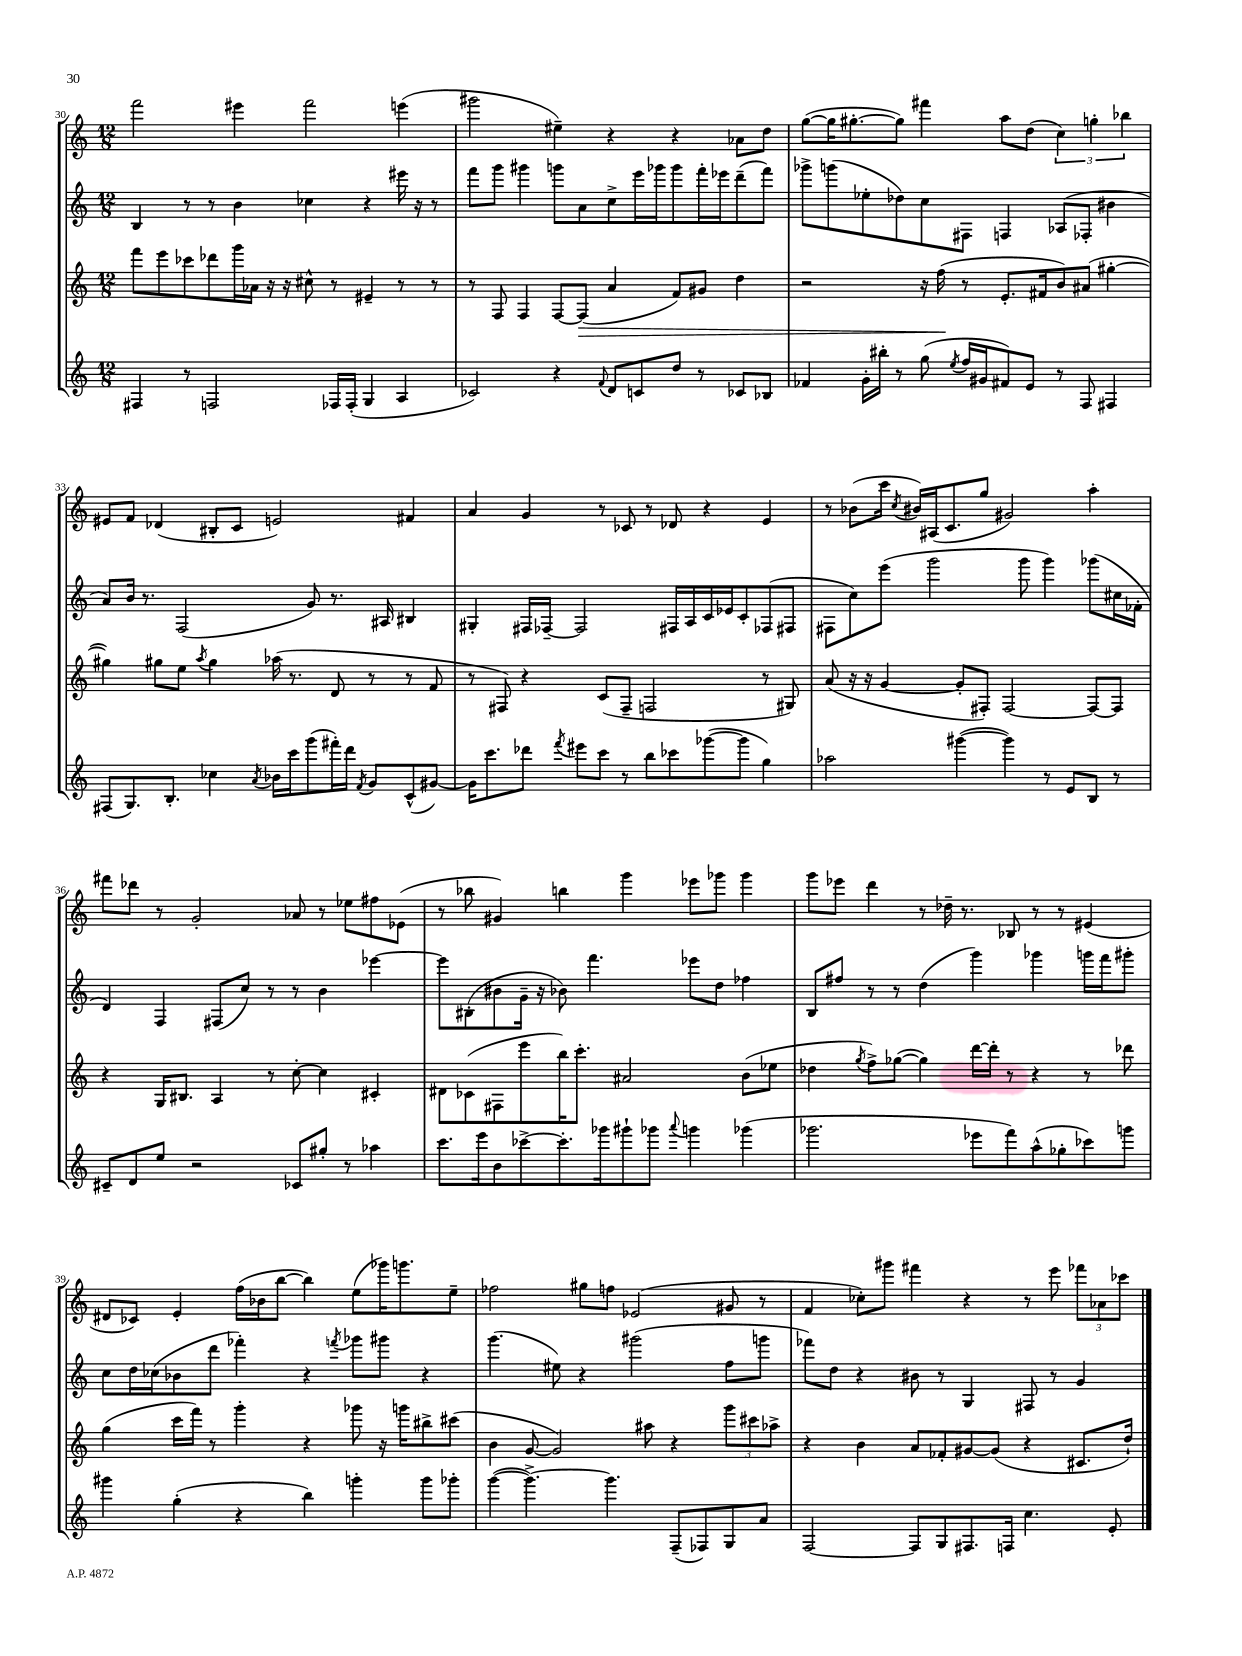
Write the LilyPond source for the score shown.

<<
\new StaffGroup <<
\new Staff = "s0" {
    \clef treble \key c \major \numericTimeSignature \time 12/8
    \autoBeamOff f'''2 eis'''4 f'''2 e'''4( |
    gis'''2 eis''4--) r4 r4 aes'8[ d''8] |
    g''8[~( g''16 gis''8.~-. gis''8]) fis'''4 a''8[ d''8]( \tuplet 3/2 { c''4) g''4-. bes''4 } |
    eis'8[ f'8] des'4( bis8[-. c'8] e'2) fis'4 |
    a'4 g'4 r8 ces'8 r8 des'8 r4 e'4 |
    r8 bes'8[( c'''16] \acciaccatura { c''8 } bis'16[) ais16( c'8. g''8] gis'2) a''4-. |
    fis'''8[ des'''8] r8 g'2-. aes'8 r8 ees''8[ fis''8 ees'8]( |
    r8 bes''8 gis'4) b''4 g'''4 ees'''8[ ges'''8] ges'''4 |
    g'''8[ ees'''8] d'''4 r8 des''16-- r8. bes8 r8 r8 eis'4( |
    dis'8[ ces'8]) e'4-. f''16[( bes'16 b''8]~ b''4) e''8[( ges'''16) g'''8. e''8]-- |
    fes''2 gis''8[ f''8] ees'2( gis'8 r8 |
    f'4 ces''8[-.) gis'''8] fis'''4 r4 r8 e'''8 \tuplet 3/2 { fes'''8[ aes'8 ces'''8] } \bar "|." |
}
\new Staff = "s1" {
    \clef treble \key c \major \numericTimeSignature \time 12/8
    \autoBeamOff b4 r8 r8 b'4 ces''4 r4 eis'''16 r16 r8 |
    f'''8[ g'''8] gis'''4 g'''8[ a'8 c''8-> e'''16 ges'''16 ges'''8 f'''16-. ees'''16 d'''8--( f'''8]) |
    ges'''8[-> g'''8( ees''8-. des''8) c''8 fis8] f4 aes8[( fes8]-. bis'4 |
    a'8[) b'16] r8. f2( g'8) r8. ais16 bis4 |
    gis4-. fis16[ fes16]~-- fes2 fis16[ a16 c'16 ees'16 c'8-. fes8( fis8] |
    fis8[ c''8) e'''8]( g'''2 g'''8 g'''4) ges'''8[( cis''16 fes'16]-. |
    d'4) f4 fis8[( c''8]) r8 r8 b'4 ees'''4~ |
    ees'''8[ bis8-.( bis'8 g'16]-- r16 bes'8) f'''4. ees'''8[ d''8] fes''4 |
    b8[ fis''8] r8 r8 d''4( g'''4) ges'''4 g'''16[ f'''16 gis'''8]-. |
    c''8[ d''16 ces''16( bes'8 d'''8] fes'''4-.) r4 \acciaccatura { f'''8 } ges'''8[ gis'''8] r4 |
    g'''4.( eis''8) r4 gis'''2( f''8[ g'''8] |
    fes'''8[) d''8] r4 bis'8 r8 g4 fis8 r8 g'4 \bar "|." |
}
\new Staff = "s2" {
    \clef treble \key c \major \numericTimeSignature \time 12/8
    \autoBeamOff f'''8[ e'''8 ces'''8 des'''8 g'''16 aes'16] r16 r16 cis''8-^ r8 eis'4-- r8 r8 |
    r8 f8 f4 f8[~ f8]\>( a'4 f'8[) gis'8] d''4 |
    r2 r16 f''16\!( r8 e'8.[-. fis'16 b'8) ais'8]( gis''4~-. |
    gis''4) gis''8[ e''8] \acciaccatura { a''8 } gis''4 aes''16( r8. d'8 r8 r8 f'8 |
    r8 fis8) r4 c'8[( fis8]-- f2 r8 gis8) |
    a'8( r16 r16 g'4~ g'8[-. fis8]-.) fis2~ fis8[~ fis8] |
    r4 g16[ bis8.] a4 r8 c''8~-. c''4 cis'4-. |
    dis'8[ ces'8( fis8 e'''8 b''16) c'''8.]-. ais'2 b'8[( ees''8] |
    des''4 \acciaccatura { g''8 } f''8[->) ges''8]~( ges''4) d'''16[~ d'''16]-. r8 r4 r8 des'''8 |
    g''4( c'''16[ f'''16]) r8 g'''4-. r4 ges'''8 r16 g'''16[ bis''8-> cis'''8]( |
    b'4 g'8~ g'2) ais''8 r4 \tuplet 3/2 { g'''8[ cis'''8 aes''8]-> } |
    r4 b'4 a'8[ fes'8-. gis'8~ gis'8]( r4 cis'8.[ d''16]-!) \bar "|." |
}
\new Staff = "s3" {
    \clef treble \key c \major \numericTimeSignature \time 12/8
    \autoBeamOff fis4 r8 f2 fes16[ fes16]-.( g4 a4 |
    ces'2) r4 \appoggiatura { f'8 } d'8[ c'8 d''8] r8 ces'8[ bes8] |
    fes'4 g'16[-. bis''16]-. r8 g''8( \acciaccatura { e''8 } f''16[ gis'16 fis'8) e'8] r8 f8 fis4 |
    fis8[( g8.) b8.]-. ces''4 \acciaccatura { a'8 } bes'16[ c'''16 g'''8( fis'''16-.) d'''16] \acciaccatura { f'8 } g'8[ c'8-^( gis'8]~) |
    gis'16[ c'''8. des'''8] \acciaccatura { f'''8 } eis'''8[ c'''8] r8 b''8[ ces'''8 ges'''8~( ges'''8] g''4) |
    aes''2 gis'''4~( gis'''4) r8 e'8[ b8] r8 |
    cis'8[-- d'8 e''8] r2 ces'8[ gis''8]-. r8 aes''4 |
    c'''8.[ e'''16 b'8 ces'''8~-> ces'''8.-. ges'''16 gis'''8-! ges'''8] \appoggiatura { a'''8 } g'''4 ges'''4( |
    ges'''2. ees'''8[ f'''8) a''8-^( ges''8-. ces'''8) g'''8] |
    gis'''4 g''4-.( r4 b''4) g'''4-. g'''8[ ges'''8]-. |
    g'''4~( g'''4.~->) g'''4. f8[--( fes8) g8 a'8] |
    f2~ f8[ g8 fis8. f16] c''4. e'8-. \bar "|." |
}
>>
>>
\layout { \context { \Score currentBarNumber = #30 } }
